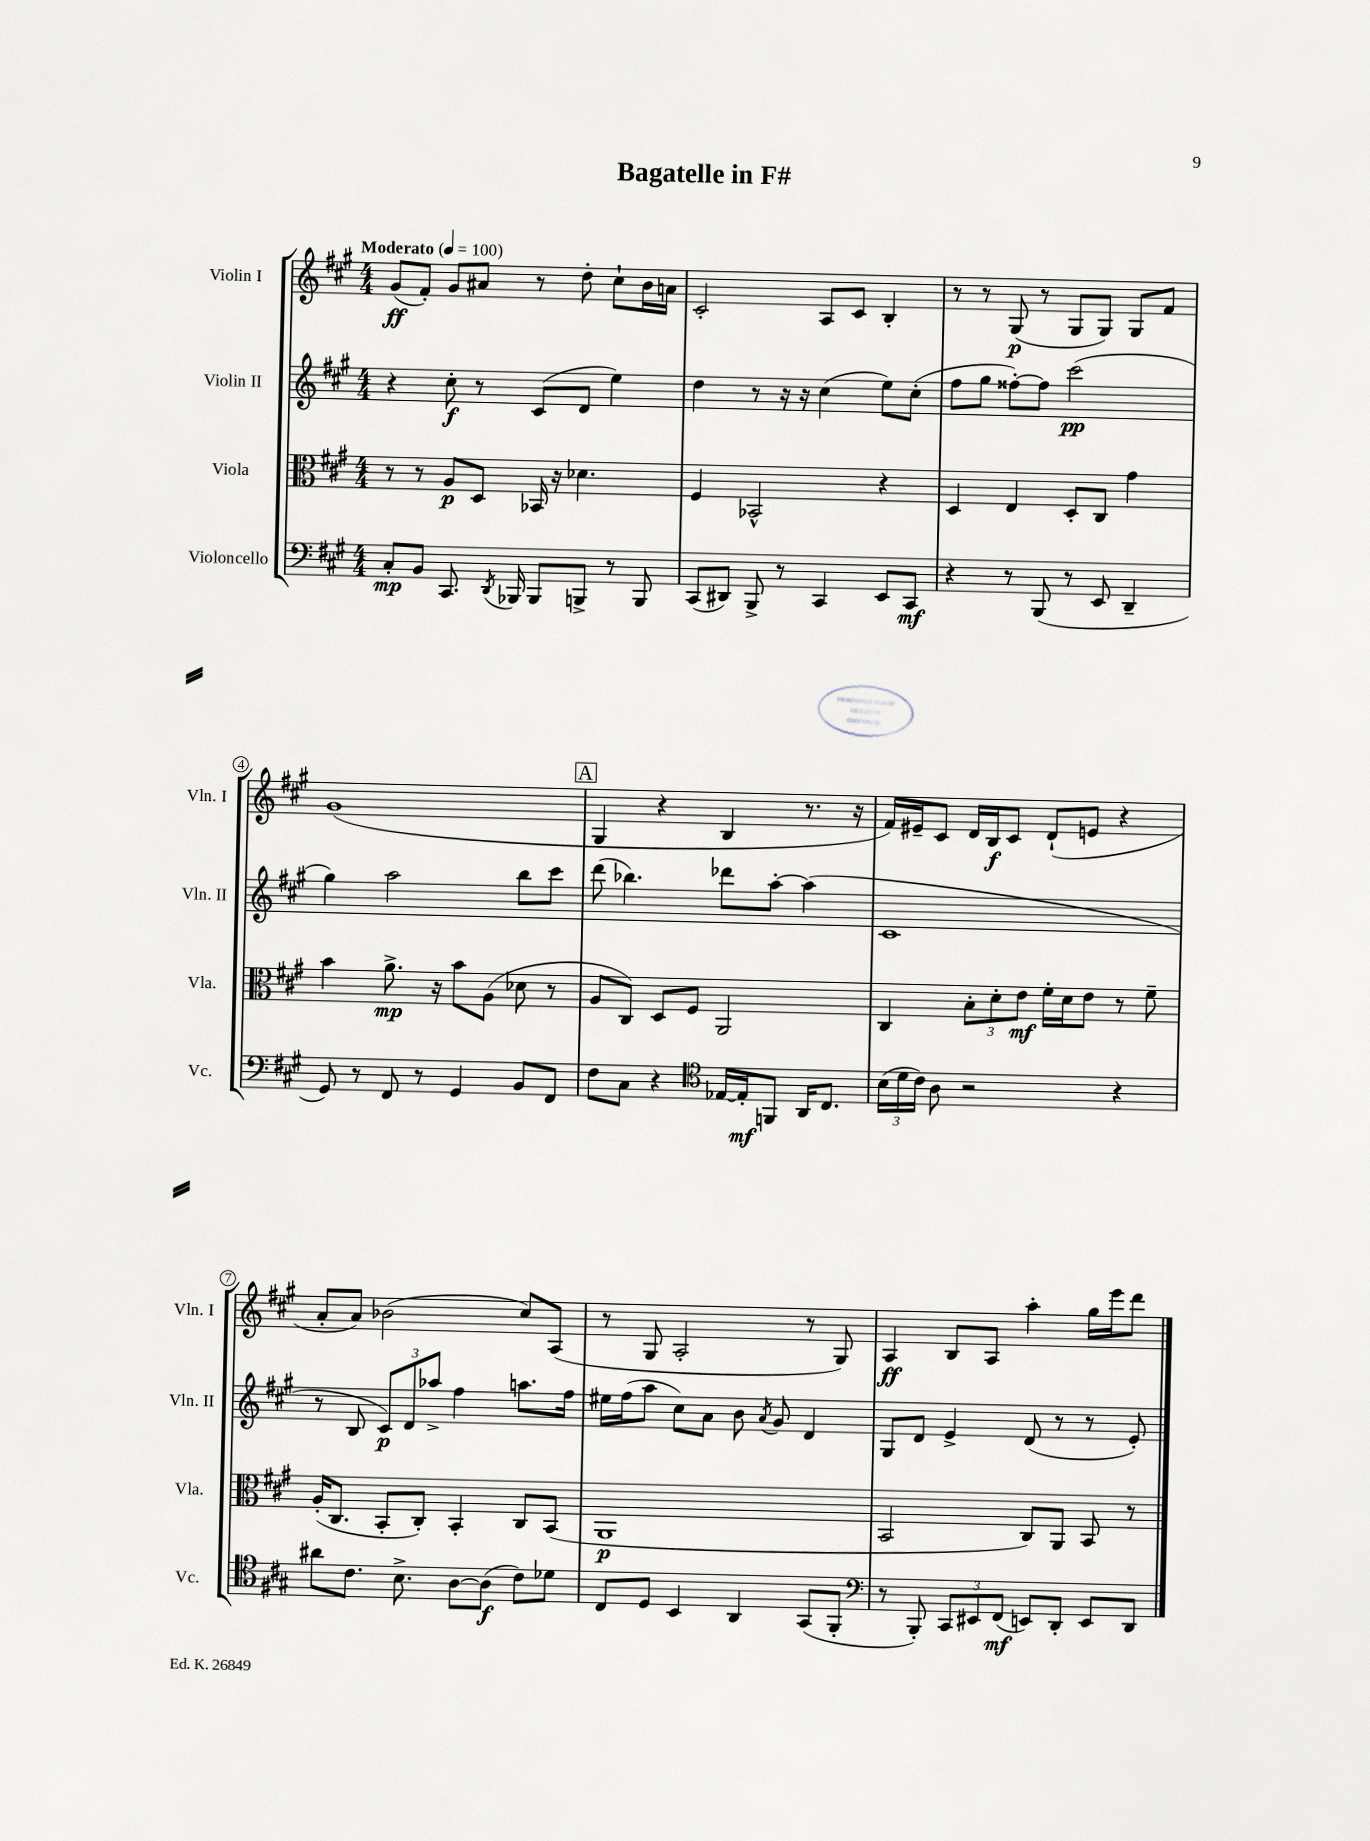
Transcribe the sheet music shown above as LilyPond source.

\header { title = "Bagatelle in F#" }
<<
\new StaffGroup <<
\new Staff = "s0" \with { instrumentName = "Violin I" shortInstrumentName = "Vln. I" } {
    \clef treble \key a \major \numericTimeSignature \time 4/4 \tempo "Moderato" 4 = 100
    \autoBeamOff gis'8[\ff( fis'8]-.) gis'8[ ais'8] r8 d''8-. cis''8[-! b'16 a'16] |
    cis'2-. a8[ cis'8] b4-. |
    r8 r8 gis8\p( r8 gis8[ gis8]) gis8[ fis'8] |
    gis'1( |
    \mark \markup { \box "A" } gis4 r4 b4 r8. r16 |
    fis'16[) eis'16-- cis'8] d'16[ b16\f cis'8] d'8[-!( e'8] r4 |
    a'8[-. a'8]) bes'2( cis''8[) a8]( |
    r8 gis8 a2-. r8 gis8) |
    a4\ff b8[ a8] a''4-. gis''16[ e'''16 d'''8] \bar "|." |
}
\new Staff = "s1" \with { instrumentName = "Violin II" shortInstrumentName = "Vln. II" } {
    \clef treble \key a \major \numericTimeSignature \time 4/4
    \autoBeamOff r4 cis''8-.\f r8 cis'8[( d'8] e''4) |
    d''4 r8 r16 r16 cis''4( e''8[) cis''8]-.( |
    fis''8[ gis''8] fisis''8[~-.) fisis''8] cis'''2\pp( |
    gis''4) a''2 b''8[ cis'''8] |
    \mark \markup { \box "A" } d'''8( bes''4.) des'''8[ a''8]~-. a''4( |
    cis'1 |
    r8 b8 \tuplet 3/2 { cis'8[\p) d'8 aes''8]-> } fis''4 a''8.[ fis''16] |
    eis''16[ fis''16( a''8] cis''8[) a'8] b'8 \acciaccatura { a'8 } gis'8 d'4 |
    gis8[ d'8] e'4-> d'8( r8 r8 e'8-.) \bar "|." |
}
\new Staff = "s2" \with { instrumentName = "Viola" shortInstrumentName = "Vla." } {
    \clef alto \key a \major \numericTimeSignature \time 4/4
    \autoBeamOff r8 r8 a8[\p d8] bes,16 r16 des'4. |
    fis4 bes,2-^ r4 |
    d4 e4 d8[-. cis8] gis'4 |
    b'4 a'8.->\mp r16 b'8[ a8]( des'8 r8 |
    \mark \markup { \box "A" } a8[ cis8]) d8[ fis8] a,2 |
    cis4 \tuplet 3/2 { b8[-. d'8-. e'8]\mf } fis'16[-. d'16 e'8] r8 fis'8-- |
    a16[-.( cis8.] b,8[-. cis8]-.) b,4-. cis8[ b,8]( |
    a,1\p |
    b,2 cis8[) a,8] b,8 r8 \bar "|." |
}
\new Staff = "s3" \with { instrumentName = "Violoncello" shortInstrumentName = "Vc." } {
    \clef bass \key a \major \numericTimeSignature \time 4/4
    \autoBeamOff cis8[-.\mp b,8] cis,8. \acciaccatura { d,8 } bes,,16 bes,,8[ b,,8]-> r8 b,,8 |
    cis,8[( dis,8]) b,,8-> r8 cis,4 e,8[ cis,8]\mf |
    r4 r8 b,,8( r8 e,8 d,4-- |
    gis,8) r8 fis,8 r8 gis,4 b,8[ fis,8] |
    \mark \markup { \box "A" } fis8[ cis8] r4 \clef tenor ees16[~ ees16-.\mf f,8] a,16[ cis8.] |
    \tuplet 3/2 { b16[( d'16 cis'16]) } a8 r2 r4 |
    ais'8[ cis'8.] b8.-> a8[~ a8]\f( cis'8[) des'8] |
    cis8[ d8] b,4 a,4 gis,8[( fis,8]-. |
    \clef bass r8 b,,8-.) \tuplet 3/2 { cis,8[ eis,8 fis,8]\mf( } e,8[) d,8]-. e,8[ d,8] \bar "|." |
}
>>
>>
\layout { \context { \Score \override BarNumber.stencil = #(make-stencil-circler 0.1 0.3 ly:text-interface::print) } }
